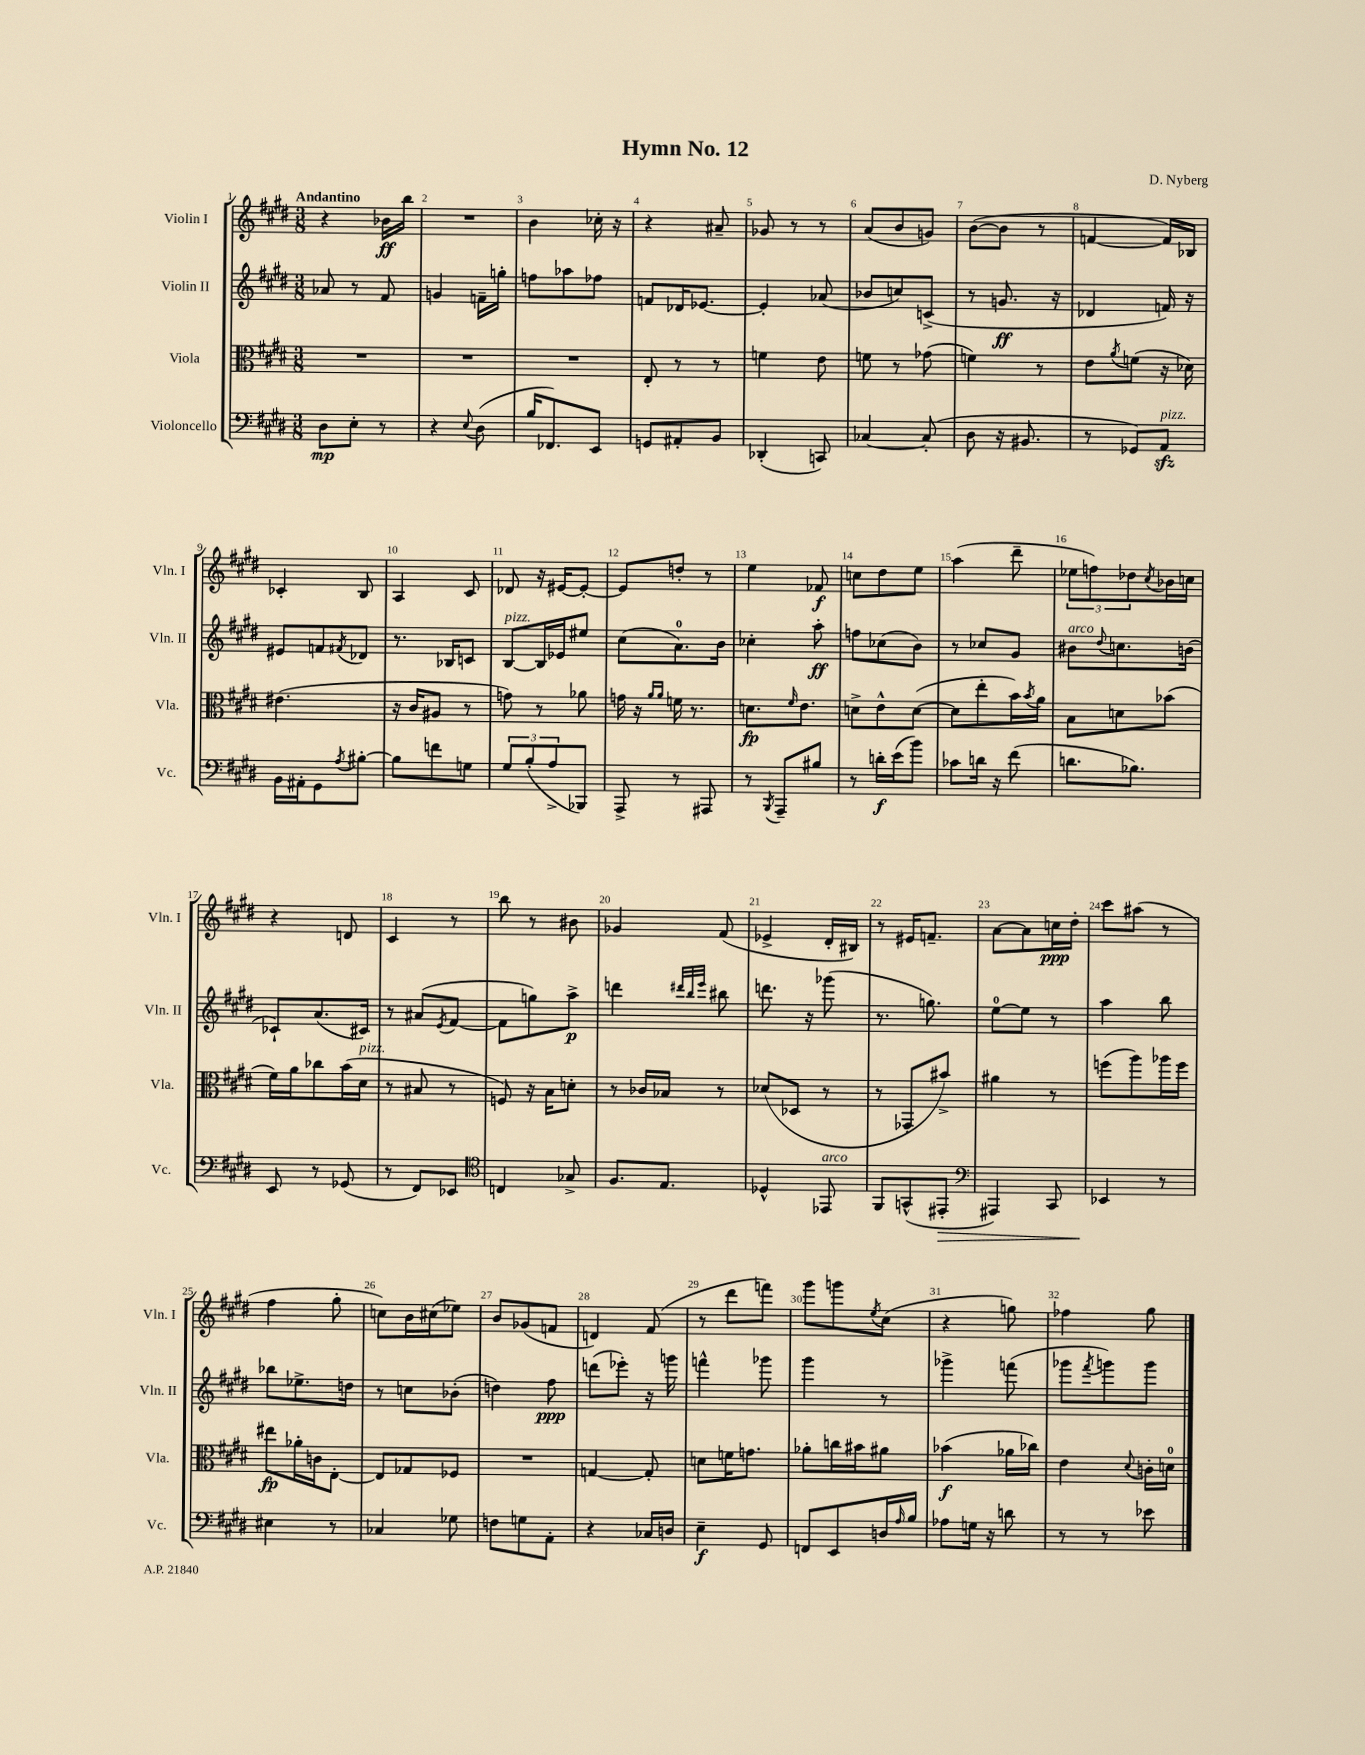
\header { title = "Hymn No. 12" composer = "D. Nyberg" }
<<
\new StaffGroup <<
\new Staff = "s0" \with { instrumentName = "Violin I" shortInstrumentName = "Vln. I" } {
    \clef treble \key e \major \numericTimeSignature \time 3/8 \tempo "Andantino"
    r4 bes'16\ff b''16 |
    R4. |
    b'4 ces''16-. r16 |
    r4 ais'8-- |
    ges'8 r8 r8 |
    a'8( b'8 g'8) |
    b'8~( b'8 r8 |
    f'4~ f'16) bes16 |
    ces'4-. b8 |
    a4 cis'8 |
    des'8 r16 eis'16~ eis'8~-. |
    eis'8 d''8-. r8 |
    e''4 fes'8\f |
    c''8 dis''8 e''8 |
    a''4( dis'''8-- |
    \tuplet 3/2 { ees''8 f''8) des''8 } \acciaccatura { cis''8 } bes'16 c''16 |
    r4 d'8 |
    cis'4 r8 |
    b''8 r8 bis'8 |
    ges'4 fis'8( |
    ees'4-> dis'16-. bis16) |
    r8 eis'16 f'8.-- |
    a'8~ a'8 c''16\ppp dis''16-. |
    cis'''8 ais''8( r8 |
    fis''4 gis''8-. |
    c''8) b'16 cis''16( ees''8) |
    b'8 ges'8( f'8 |
    d'4) fis'8( |
    r8 dis'''8 f'''8) |
    gis'''8 g'''8 \acciaccatura { e''8 } cis''8( |
    r4 g''8) |
    fes''4 gis''8 \bar "|." |
}
\new Staff = "s1" \with { instrumentName = "Violin II" shortInstrumentName = "Vln. II" } {
    \clef treble \key e \major \numericTimeSignature \time 3/8
    aes'8 r8 fis'8 |
    g'4 f'16-- g''16-. |
    f''8 aes''8 fes''8 |
    f'8 des'16 ees'8.~ |
    ees'4-. aes'8( |
    bes'8 c''8) c'8->( |
    r8 g'8.\ff r16 |
    des'4 f'16) r16 |
    eis'8 f'8 \acciaccatura { fis'8 } des'8 |
    r8. bes16 c'8 |
    b8~^\markup { \italic "pizz." } b16 ees'16 eis''8 |
    cis''8( a'8.-0) b'16 |
    ces''4-. a''8-.\ff |
    f''8 ces''8( b'8) |
    r8 ces''8 gis'8 |
    bis'8^\markup { \italic "arco" } \appoggiatura { dis''8 } c''8. b'16( |
    ces'8-!) a'8.( cis'16) |
    r8 ais'8( \acciaccatura { e'8 } fis'8~ |
    fis'8 g''8) a''8->\p |
    d'''4 \grace { dis'''32 b''32 e'''32 } bis''8 |
    d'''8. r16 ges'''8( |
    r8. g''8.) |
    e''8-0~ e''8 r8 |
    a''4 b''8 |
    bes''8 ees''8.-> d''16 |
    r8 c''8 bes'8-.( |
    d''4) fis''8\ppp |
    d'''8( ees'''8-.) r16 g'''16 |
    f'''4-^ ges'''8 |
    gis'''4 r8 |
    ges'''4-> f'''8( |
    ges'''8 \acciaccatura { fis'''8 } g'''8) g'''8 \bar "|." |
}
\new Staff = "s2" \with { instrumentName = "Viola" shortInstrumentName = "Vla." } {
    \clef alto \key e \major \numericTimeSignature \time 3/8
    R4. |
    R4. |
    R4. |
    e8-. r8 r8 |
    f'4 e'8 |
    f'8 r8 ges'8( |
    f'4) r8 |
    e'8 \acciaccatura { a'8 } f'8( r16 des'16) |
    eis'4.( |
    r16 cis'16 ais8 r8 |
    g'8) r8 aes'8 |
    g'16 r16 \grace { a'16 a'16 } f'16 r8. |
    d'8.\fp \grace { fis'16 } e'8. |
    d'8-> e'8-^ d'8~( |
    d'8 e''8-. b'16) \acciaccatura { b'8 } a'16 |
    b8 d'8 bes'8( |
    fis'16) a'16 ces''8 b'16( dis'16^\markup { \italic "pizz." } |
    r8 bis8 r8 |
    f8) r16 b16 d'8-. |
    r8 ces'16 bes16 r8 |
    des'8( des8 r8 |
    r8 ges,8-. bis'8->) |
    ais'4 r8 |
    f''8( a''8) aes''16 f''16 |
    eis''8\fp aes'16-. c'16 e8~-. |
    e8 ges8 fes8 |
    R4. |
    g4~ g8-. |
    d'8 f'16 g'8. |
    aes'8-. c''16 bis'16 ais'8 |
    bes'4\f( aes'16 ces''16) |
    e'4 \appoggiatura { dis'8 } c'16-. d'16-0 \bar "|." |
}
\new Staff = "s3" \with { instrumentName = "Violoncello" shortInstrumentName = "Vc." } {
    \clef bass \key e \major \numericTimeSignature \time 3/8
    dis8\mp e8-. r8 |
    r4 \appoggiatura { e8 } dis8( |
    b16 fes,8.) e,8 |
    g,8 ais,8-. b,8 |
    des,4-.( c,8) |
    ces4~ ces8-.( |
    dis8 r16 bis,8. |
    r8 ges,8) a,8\sfz^\markup { \italic "pizz." } |
    b,16 ais,16-. gis,8 \acciaccatura { a8 } bis8~-. |
    bis8 f'8 g8 |
    \tuplet 3/2 { gis8 b8-.( a8-> } bes,,8) |
    a,,8-> r8 ais,,8 |
    r8 \acciaccatura { b,,8 } a,,8-- bis8 |
    r8 d'16-.\f e'16( b'8) |
    ces'8 d'16 r16 fis'8( |
    d'8. bes8.) |
    e,8 r8 ges,8( |
    r8 fis,8) ees,8 |
    \clef tenor c4 ges8-> |
    fis8. e8. |
    des4-^ ees,8^\markup { \italic "arco" } |
    fis,8 g,8-^( eis,8-.\> |
    \clef bass ais,,4) cis,8 |
    ees,4\! r8 |
    eis4 r8 |
    ces4 ges8 |
    f8 g8 a,8-. |
    r4 ces16 d16 |
    e4--\f gis,8 |
    f,8 e,8 d16 \grace { a16 } b16 |
    aes8 g16 r16 d'8 |
    r8 r8 ees'8 \bar "|." |
}
>>
>>
\layout { \context { \Score \override BarNumber.break-visibility = ##(#f #t #t) barNumberVisibility = #all-bar-numbers-visible } }
